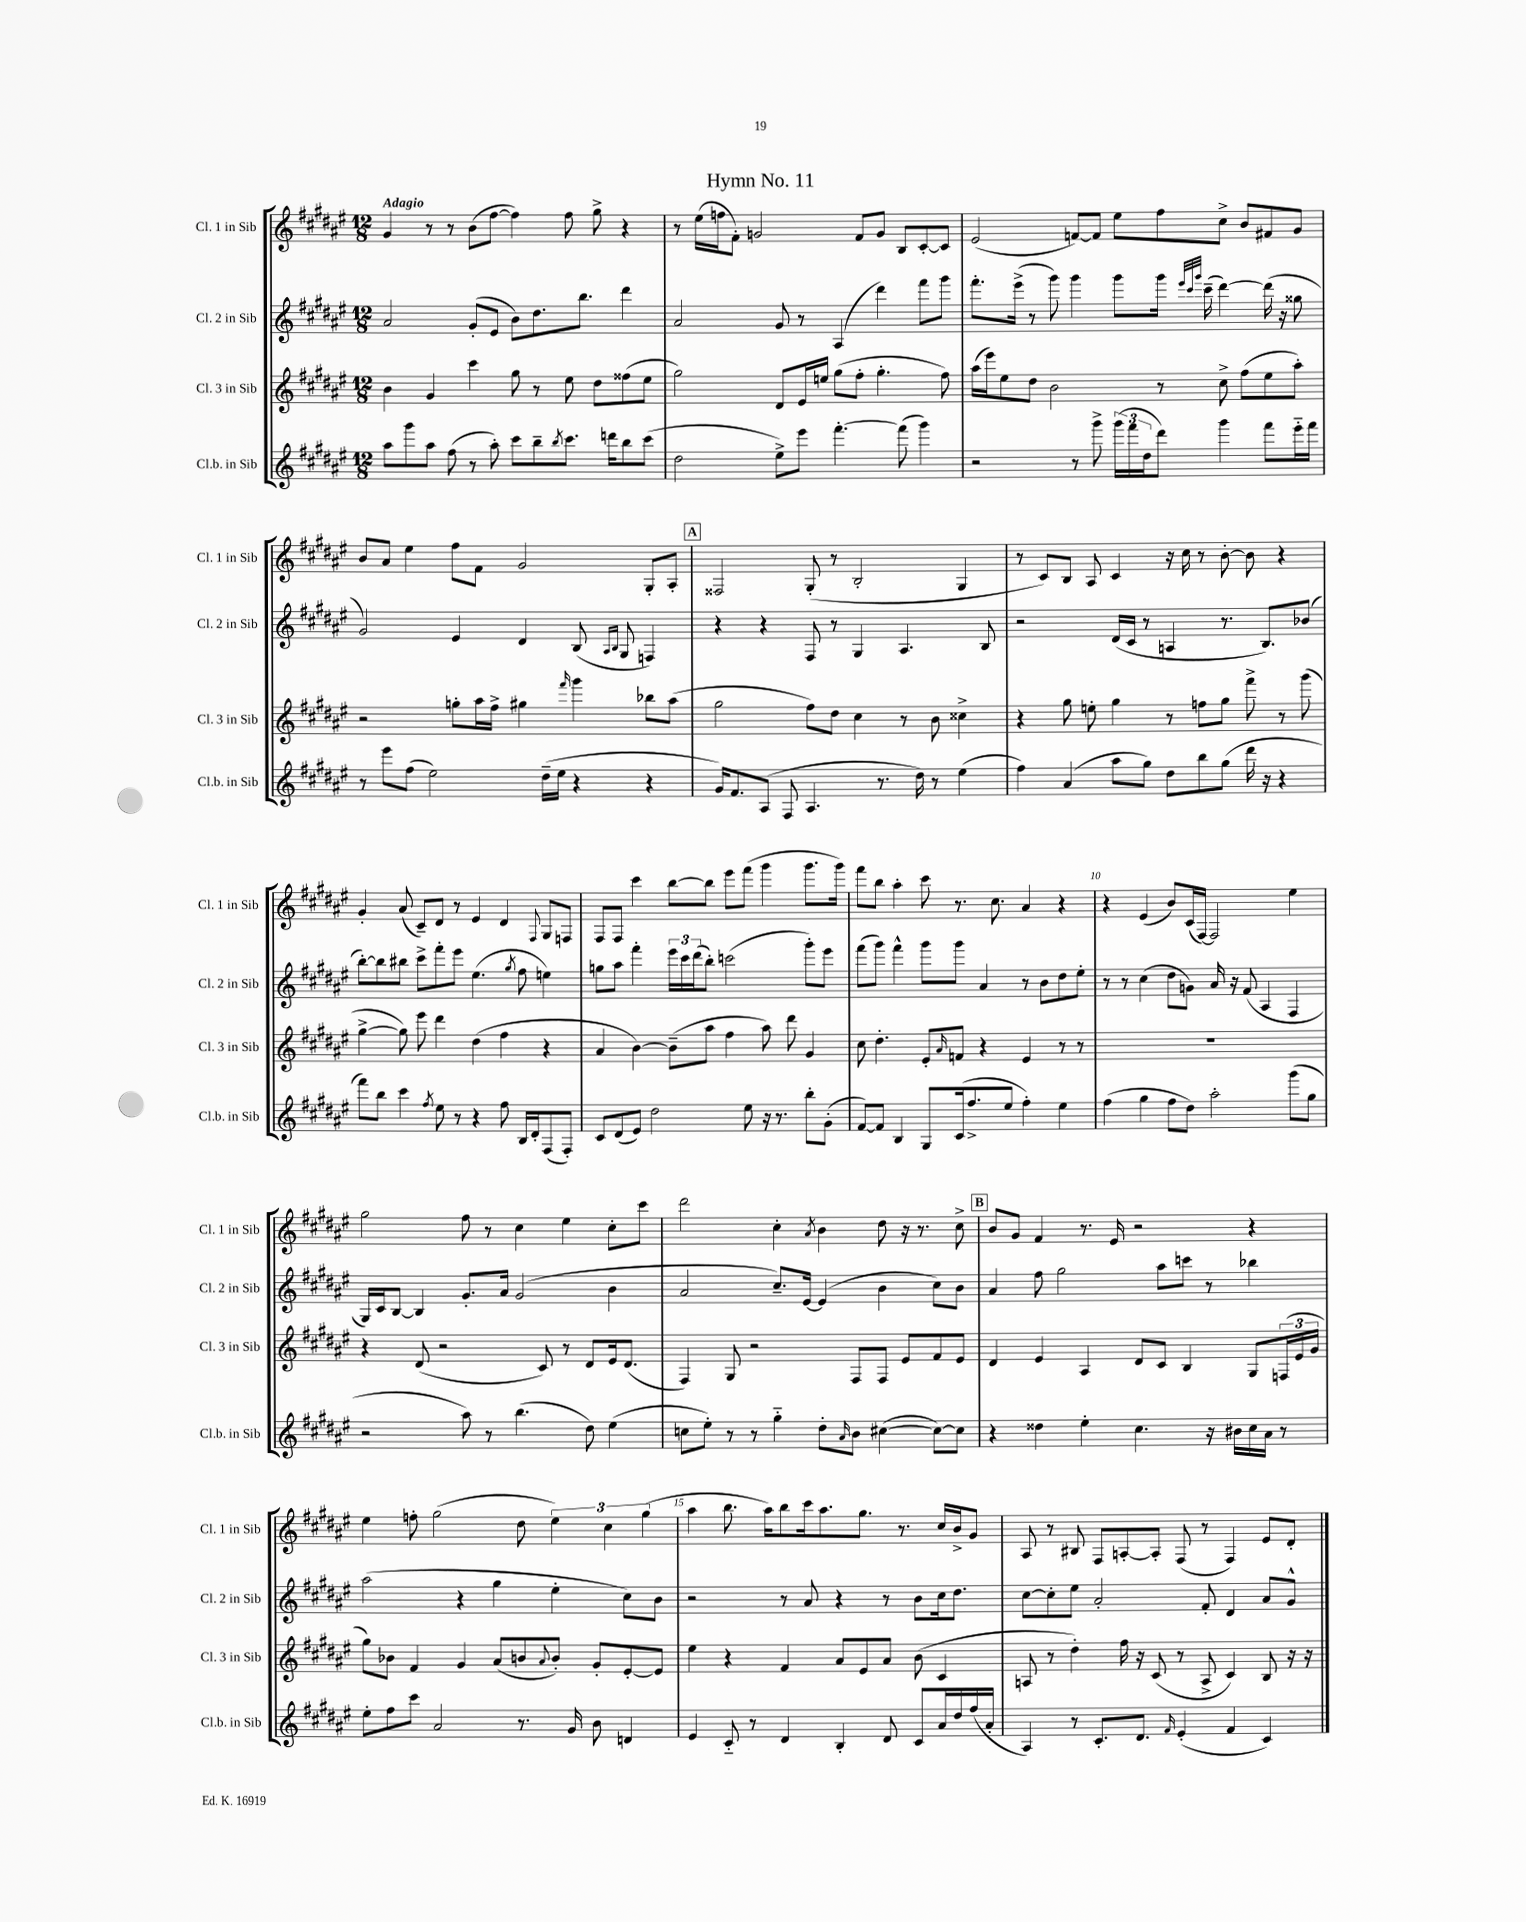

**kern	**kern	**kern	**kern
*staff4	*staff3	*staff2	*staff1
*clefG2	*clefG2	*clefG2	*clefG2
*k[f#c#g#d#a#e#]	*k[f#c#g#d#a#e#]	*k[f#c#g#d#a#e#]	*k[f#c#g#d#a#e#]
*M12/8	*M12/8	*M12/8	*M12/8
8aa#\L	4b\	2a#/	4g#/
8ggg#\	.	.	.
8aa#\J	4g#/	.	8r
(8ff#\	.	.	8r
8r	4ccc#\	(8g#'/L	(8b\L
8aa#'\)	.	8e#/J	[8ff#\J
8ccc#\L	8gg#\	8b\L)	4ff#\])
8bb~\	8r	8.dd#\	.
8qbb/	.	.	.
8.ccc#\J	8ee#\	.	8ff#\
.	.	8.bb\J	.
.	8dd#\L	.	8gg#^\
16ddd\LK	.	.	.
8bb\	(8ff##\	4ddd#\	4r
(8ccc#\J	8ee#\J	.	.
=	=	=	=
2dd#\	2gg#\)	2a#/	8r
.	.	.	(16ee#\LL
.	.	.	16ff\J
.	.	.	8f#'\J)
.	.	.	2g/
8ee#^\L)	8d#/L	8g#/	.
8eee#\J	16e#/L	8r	.
.	16ee/JJ	.	.
[4.fff#'\	(8gg#\L	(4A#/	.
.	8ff#'\J	.	8f#/L
.	4.gg#'\	4ddd#\)	8g/J
(8fff#\]	.	.	8B/L
4ggg#\)	.	8fff#\L	[8c#'/
.	8ff#\)	8ggg#\J	8c#/]J
=	=	=	=
2r	(16aa#\LL	8.fff#'\L	(2e#/
.	16eee#\J)	.	.
.	8ee#\	.	.
.	.	(16eee#^\Jk	.
.	8dd#\J	8r	.
.	2b\	8ggg#\)	.
8r	.	4ggg#\	[8f/L)
8ggg#^\	.	.	8f/]J
(24ggg#\LL	.	8ggg#\L	8ee#\L
24fff#\	.	.	.
24dd#\J	.	.	.
8ddd#\J)	8r	16ggg#\Jk	8ff#\
.	.	32qqeee#/LLL	.
.	.	32qqccc#/	.
.	.	32qqggg#/JJJ	.
.	.	(16ccc#~\	.
4ggg#\	8cc#^\	[4ddd#\)	8cc#^\J
.	(8ff#\L	.	8b/L
8fff#\L	8ee#\	(16ddd#\]	8f#/
.	.	16r	.
16eee#'~\L	8aa#'\J)	8gg##\	8g#/J
16fff#\JJ	.	.	.
=	=	=	=
8r	2r	2g#/)	8b/L
8eee#\L	.	.	8a#/J
(8ff#\J	.	.	4ee#\
2ee#\)	.	.	.
.	8gg'\L	4e#/	8ff#\L
.	16aa#\L	.	8f#\J
.	16ff#^\JJ	.	.
.	4gg#\	4d#/	2g#/
(16dd#~\LL	.	.	.
16ee#\JJ	.	.	.
.	16qqfff#/	.	.
4r	4ggg#\	(8B/	.
.	.	16qqA#/LL	.
.	.	16qqB/JJ	.
.	.	8G#/	.
4r	8bb-\L	4F/)	8G#'/L
.	(8aa#\J	.	8A#'/J
=	=	=	=
16g#/LK)	2gg#\	4r	2F##/
8.f#/	.	.	.
(8A#/J	.	4r	.
8F#/	.	.	.
4.A#/	8ff#\L)	8F#/	(8G#'/
.	8dd#\J	8r	8r
.	4cc#\	4G#/	2B'/
8.r	.	.	.
.	8r	4.A#/	.
16dd#\)	.	.	.
8r	8b\	.	.
(4ee#\	4cc##^\	.	4G#/
.	.	8B/	.
=	=	=	=
4ff#\)	4r	2r	8r
.	.	.	8c#/L)
(4a#/	8gg#\	.	8B/J
.	8ee'\	.	8A#/
8aa#\L	4gg#\	(16d#/LL	4c#/
.	.	16c#/JJ	.
8gg#\J)	.	8r	.
8dd#\L	8r	4A/	16r
.	.	.	16cc#\
8bb\	8ff\L	.	8r
(8gg#\J	8gg#\J	8.r	[8b'\
16ddd#\	8fff#^\	.	8b\]
16r	.	8.B/L)	.
4r	8r	.	4r
.	(8ggg#\	(8b-/J	.
=	=	=	=
8fff#\L)	[4gg#^\	[8bb'\L)	4g#'/
8bb\J	.	8bb\]	.
4ccc#\	8gg#\])	8bb#\J	(8a#/
.	8eee#\	8ccc#^\L	8c#~/L)
8qff#/	.	.	.
8ee#\	4ddd#\	8fff#'\	8d#/J
8r	.	8eee#\J	8r
4r	(4dd#\	(4.ee#\	4e#/
8ff#\	4ff#\	.	4d#/
.	.	8qgg#/	.
16B/LL	.	8ff#\	.
16d#'/J	.	.	.
.	.	.	8qqF#/
(8F#/	4r	4ee\)	8G#/L
8F#'/J)	.	.	8F/J
=	=	=	=
8c#/L	4a#/	8gg\L	8F#/L
(8d#/	.	8aa#\J	8F#/J
8e#/J)	[4b\)	4fff#'\	4ccc#\
2dd#\	.	.	.
.	(8b~\]L	24eee#\LL	[8bb\L
.	.	24ccc#\	.
.	.	(24ddd#\J	.
.	8aa#\J	8bb'\J)	8bb\]J
.	4ff#\	(2ccc\	8eee#\L
8ee#\	.	.	(8fff#\J
16r	8aa#\)	.	4ggg#\
8.r	.	.	.
.	8ddd#\	.	.
8bb'\L	4g#/	8ggg#'\L)	8.ggg#\L
(8g#'\J	.	8eee#\J	.
.	.	.	16ggg#\Jk)
=	=	=	=
[8f#/L)	8cc#\	(8fff#\L	8fff#\L
8f#/]J	4.dd#'\	8ggg#\J)	8bb\J
4B/	.	4fff#^^\	4aa#'\
8G#/L	8e#'/L	8ggg#\L	8ccc#\
.	16qqa#/	.	.
(16c#/k	8f/J	8ggg#\J	8.r
8.ff#^/	.	.	.
.	4r	4a#/	.
.	.	.	8.cc#\
8ee#/J	.	.	.
4ff#'\)	4e#/	8r	4a#/
.	.	8b\L	.
4ee#\	8r	8dd#\	4r
.	8r	8ee#'\J	.
=	=	=	=
(4ff#\	1.r	8r	4r
.	.	8r	.
4gg#\	.	(4cc#\	(4e#/
8ff#\L	.	8dd#\L	8b/L)
8dd#\J)	.	8g\J)	(16c#/L
.	.	.	[16F#/JJ)
2aa#'\	.	16a#/	2F#/]
.	.	16r	.
.	.	(8f#/	.
.	.	4A#/	.
(8ggg#\L	.	4F#/	4ee#\
8gg#\J	.	.	.
=	=	=	=
2r	4r	16G#/LL)	2gg#\
.	.	16c#/J	.
.	.	[8B/J	.
.	(8d#/	4B/]	.
.	2r	.	.
8aa#\)	.	8.g#'/L	8ff#\
8r	.	.	8r
.	.	16a#/Jk	.
(4.bb\	.	(2g#/	4cc#\
.	8c#/)	.	.
.	8r	.	4ee#\
8dd#\)	8d#/L	.	.
(4ee#\	16e#/k	4b\	8cc#'\L
.	(8.d#/J	.	.
.	.	.	8ccc#\J
=	=	=	=
8cc\L	4F#/)	2a#/	2ddd#\
8ee#'\J)	.	.	.
8r	8G#/	.	.
8r	2r	.	.
4gg#'~\	.	8.cc#~/L)	4cc#'\
.	.	[16e#/Jk	.
.	.	.	8qa#/
8dd#'\L	.	(4e#/]	4b\
16qqa#/	.	.	.
8b\J	8F#/L	.	.
([4cc#\	8F#/J	4b\	8dd#\
.	8e#/L	.	16r
.	.	.	8.r
8cc#\_L)	8f#/	8cc#\L)	.
8cc#\]J	8e#/J	8b\J	8cc#^\
=	=	=	=
4r	4d#/	4a#/	8b/L
.	.	.	8g#/J
4dd##\	4e#/	8ff#\	4f#/
.	.	2gg#\	.
4ee#'\	4A#/	.	8.r
.	.	.	16e#/
4.cc#\	8d#/L	.	2r
.	8c#/J	8aa#\L	.
.	4B/	8ccc\J	.
16r	.	8r	.
16b#\LL	.	.	.
16cc#\	8G#/L	4bb-\	4r
16a#\JJ	.	.	.
8r	(24F/L	.	.
.	24e#/	.	.
.	24g#/JJ	.	.
=	=	=	=
8ee#'\L	8gg#\L)	(2aa#\	4ee#\
8ff#\	8b-\J	.	.
8ccc#\J	4f#/	.	8ff'\
2a#/	.	.	(2gg#\
.	4g#/	4r	.
.	(8a#/L	4gg#\	.
8.r	8b/	.	8dd#\
.	8qqa#/	.	.
.	8b'/J)	4ee#'\	6ee#\)
16g#/	.	.	.
8b\	8g#'/L	.	.
.	.	.	6cc#\
4d/	[8e#'/	8cc#\L)	.
.	.	.	(6gg#\
.	8e#/]J	8b\J	.
=	=	=	=
4e#/	4ee#\	2r	4aa#\
8c#'~/	4r	.	8.bb\
8r	.	.	.
.	.	.	16aa#\LK)
4d#/	4f#/	8r	8bb\
.	.	8a#/	16ccc#\k
.	.	.	8.aa#\
4B'/	8a#/L	4r	.
.	8e#/	.	8.gg#\J
8d#/	8a#/J	8r	.
.	.	.	8.r
8c#/L	(8b\	8b\L	.
16a#/L	4c#/	16cc#\k	16cc#/LL
16dd#/	.	8.dd#\J	16b^/J
(16ff#/	.	.	8g#/J
16a#'/JJ	.	.	.
=	=	=	=
4A#/)	8A/	[8cc#\L	8A#/
.	8r	8cc#'\]	8r
8r	4dd#'\)	8ee#\J	8B#/
8.c#'/L	.	2a#'/	8F#/L
.	16ff#\	.	[8A'/
8.d#/J	16r	.	.
.	(8c#/	.	8A'/]J
16qqf#/	.	.	.
(4e#'/	8r	.	(8F#/
.	8A^/	8f#'/	8r
4f#/	4c#/)	4d#/	4F#/)
4c#/)	8B/	8a#/L	8e#/L
.	16r	8g#^^/J	8d#'/J
.	16r	.	.
==	==	==	==
*-	*-	*-	*-
